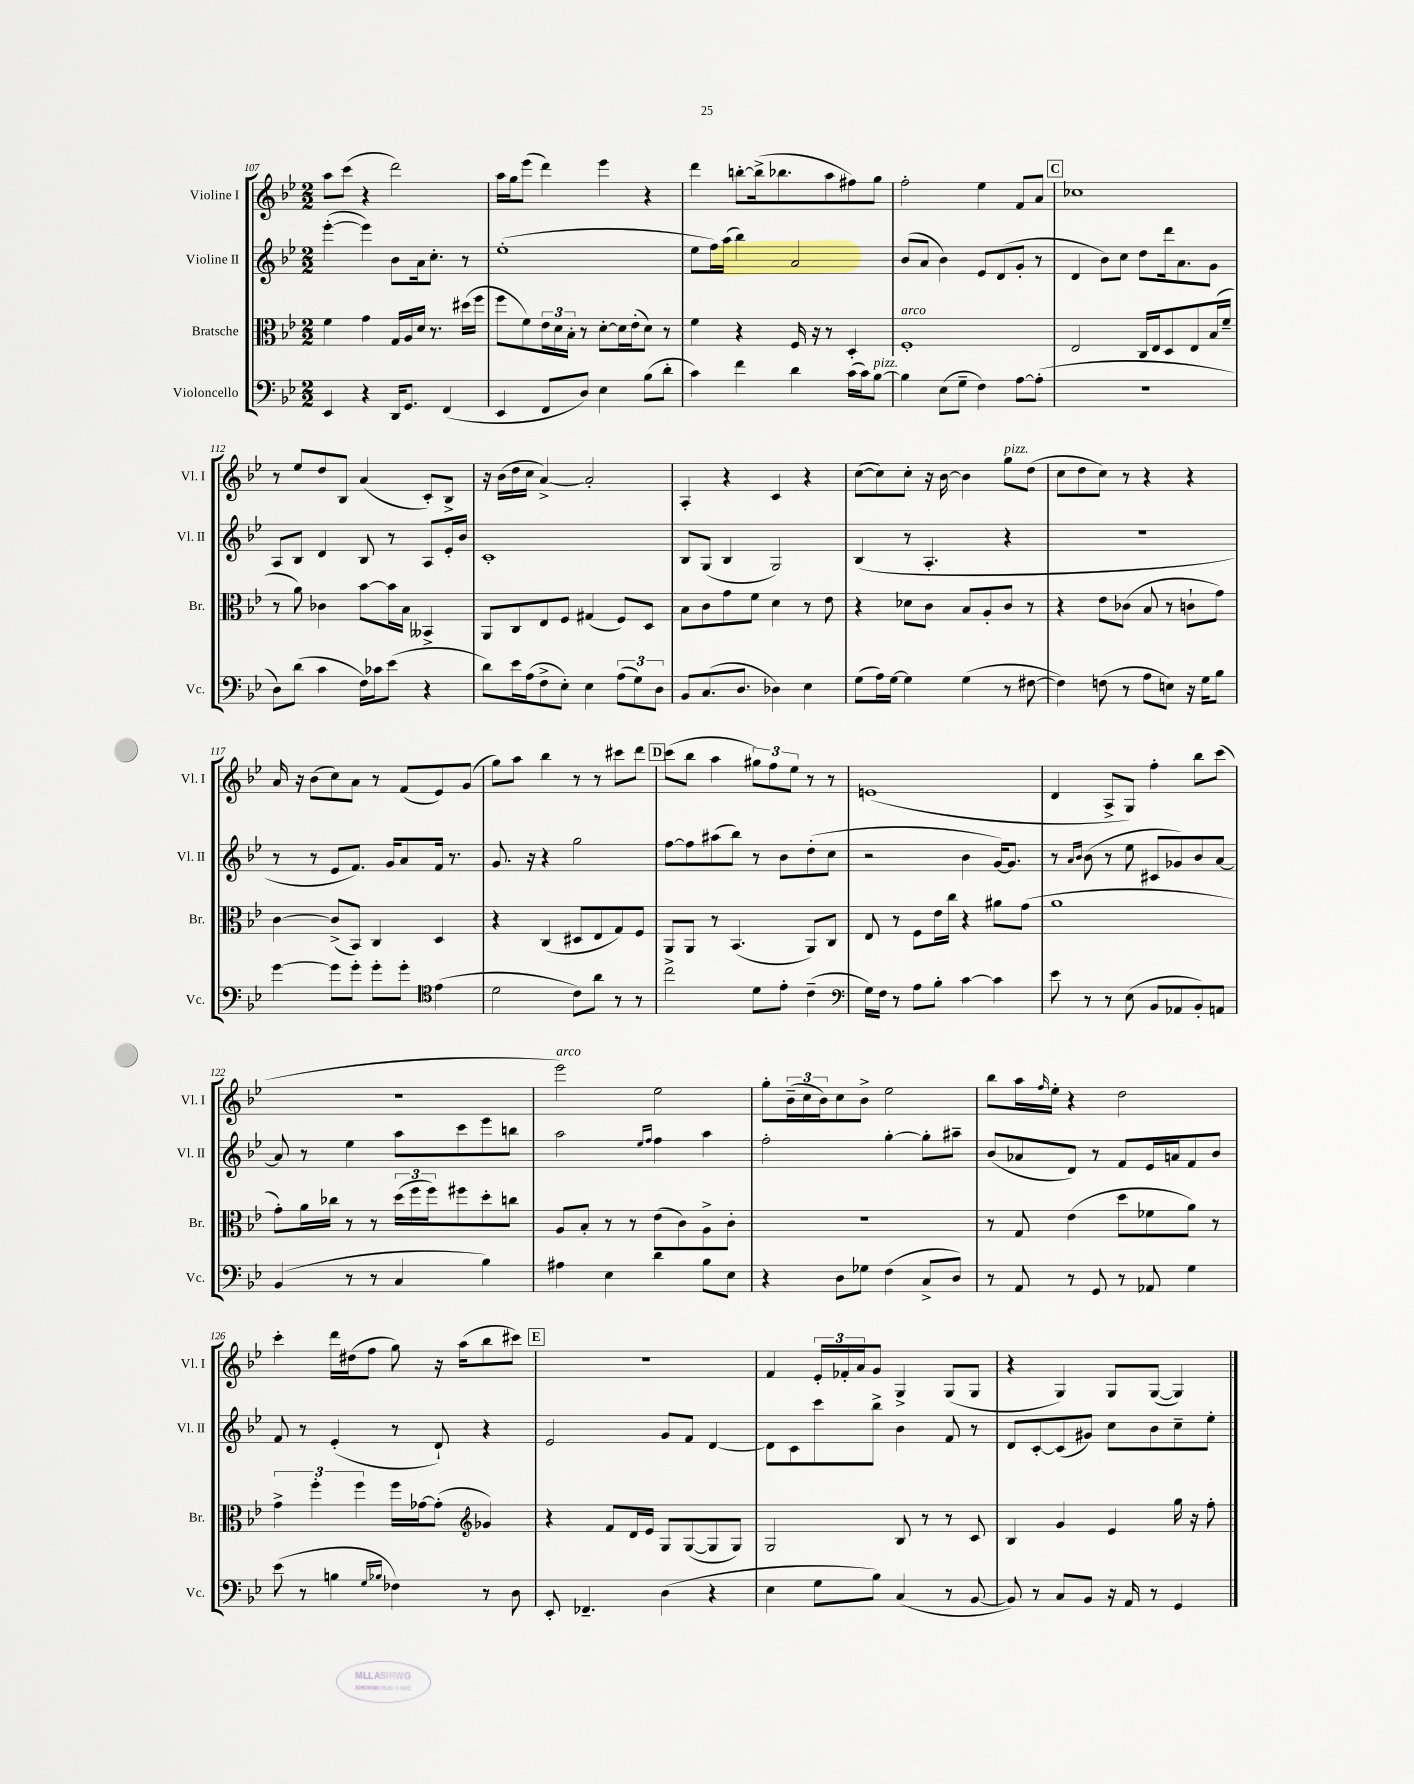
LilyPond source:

<<
\new StaffGroup <<
\new Staff = "s0" \with { instrumentName = "Violine I" shortInstrumentName = "Vl. I" } {
    \clef treble \key bes \major \numericTimeSignature \time 2/2
    a''8 c'''8( r4 d'''2) |
    a''16 g''16 ees'''8( d'''4) ees'''4 r4 |
    d'''4 b''8~-. b''16->( bes''8. a''8 fis''8) g''8 |
    f''2-. ees''4 f'8 a'8 |
    \mark \markup { \box "C" } ces''1 |
    r8 ees''8 d''8 bes8 a'4( c'8-.) bes8-> |
    r16 bes'16( d''16 c''16 a'4~->) a'2-. |
    a4-. r4 c'4 r4 |
    c''8~( c''8) c''8-. r16 bes'16~ bes'4 g''8^\markup { \italic "pizz." } d''8( |
    c''8 d''8 c''8) r8 r4 r4 |
    a'16 r16 bes'8( c''8) a'8 r8 f'8( ees'8) g'8( |
    g''8) a''8 bes''4 r8 r8 cis'''8 d'''8 |
    \mark \markup { \box "D" } c'''8( bes''8 a''4 \tuplet 3/2 { gis''8) f''8 ees''8 } r8 r8 |
    e'1( |
    d'4 a8-> g8) f''4-. bes''8 c'''8( |
    R1 |
    ees'''2^\markup { \italic "arco" }) ees''2 |
    g''8-. \tuplet 3/2 { bes'16--( c''16 bes'16) } c''8 bes'8-> ees''2 |
    bes''8 a''16 \grace { f''16 } ees''16-. r4 d''2 |
    c'''4-. d'''16 dis''16( f''8 g''8) r16 a''16( bes''8 cis'''8) |
    \mark \markup { \box "E" } R1 |
    f'4 \tuplet 3/2 { ees'16-. fes'16-. a'16 } g'8 g4-> g8( g8 |
    r4 g4) g8 g8~( g4) \bar "|." |
}
\new Staff = "s1" \with { instrumentName = "Violine II" shortInstrumentName = "Vl. II" } {
    \clef treble \key bes \major \numericTimeSignature \time 2/2
    ees'''4~-.( ees'''4) bes'8 a'16 c''8.-. r8 |
    ees''1-.( |
    ees''8 f''16) a''16( bes''4) a'2 |
    bes'8( a'8 bes'4) ees'8 d'8( g'8-. r8 |
    \mark \markup { \box "C" } d'4 bes'8) c''8 d''8 d'''16 a'8. g'8 |
    a8 bes8 d'4 bes8 r8 a8 ees'16-. bes'16 |
    c'1-. |
    bes8 g8( bes4 g2) |
    bes4( r8 a4.-. r4 |
    R1 |
    r8 r8 ees'8 f'8.) g'16 a'8 f'16 r8. |
    g'8. r16 r4 g''2 |
    \mark \markup { \box "D" } f''8~ f''8 ais''8( bes''8) r8 bes'8 d''8-.( c''8 |
    r2 bes'4 g'16~) g'8. |
    r8 \grace { a'16 bes'16 } bes'8( r8 ees''8 cis'8 ges'8) bes'8 a'8~ |
    a'8 r8 ees''4 a''8 c'''8 ees'''8 b''8 |
    a''2 \grace { ees''16 f''16 } f''4 a''4 |
    f''2-. g''4~-. g''8-. ais''8-- |
    bes'8( aes'8 d'8) r8 f'8 ees'16 a'16 f'8 bes'8 |
    f'8 r8 ees'4-.( r8 d'8-!) r4 |
    \mark \markup { \box "E" } ees'2 g'8 f'8 d'4~ |
    d'8 c'8 c'''8 bes''8-> bes'4 f'8 r8 |
    d'8 c'8~-. c'8( gis'8) c''8 bes'8 c''8-- ees''8-. \bar "|." |
}
\new Staff = "s2" \with { instrumentName = "Bratsche" shortInstrumentName = "Br." } {
    \clef alto \key bes \major \numericTimeSignature \time 2/2
    f'4 g'4 g16 a16 d'16 r8. dis''16( f''16 |
    f''8 f'8) \tuplet 3/2 { ees'16 d'16 bes16-. } r8 d'8~-. d'16 ees'16-.( d'8) r8 |
    f'4 r4 f16 r16 r8 d4-. |
    f1-.^\markup { \italic "arco" } |
    \mark \markup { \box "C" } ees2 c16 ees16 d8 ees8 bes16( f'16-- |
    r8 a'8) ces'4 bes'8~ bes'16 bes16 beses,4-> |
    a,8 c8 ees8 f8 gis4( f8) d8 |
    bes8 c'8 g'8 f'8 d'4 r8 ees'8 |
    r4 des'8 c'8 bes8 a8-. c'8 r8 |
    r4 ees'8 ces'8( bes8 r8 c'8-! g'8) |
    c'4~ c'8->( bes,8) c4 d4 |
    r4 c4( dis8 ees8 g8) f8 |
    \mark \markup { \box "D" } a,8 a,8 r8 bes,4.( a,8) c8 |
    ees8 r8 f8 ees'16 c''16 r4 ais'8 g'8( |
    a'1 |
    g'8-.) a'16 ces''16 r8 r8 \tuplet 3/2 { d''16( f''16 f''16) } fis''8 d''8-. c''8 |
    a8 bes8-. r8 r8 ees'8( c'8) a8-> c'8-. |
    R1 |
    r8 g8 ees'4( d''8 fes'8 a'8) r8 |
    \tuplet 3/2 { g'4-> f''4-. f''4 } f''16 ges'16~ ges'8-.( \clef treble ges'4) |
    \mark \markup { \box "E" } r4 f'8 d'16 ees'16 g8 g8~( g8 g8) |
    g2 bes8 r8 r8 c'8 |
    bes4 g'4 ees'4 g''16 r16 f''8-. \bar "|." |
}
\new Staff = "s3" \with { instrumentName = "Violoncello" shortInstrumentName = "Vc." } {
    \clef bass \key bes \major \numericTimeSignature \time 2/2
    ees,4 r4 d,16 g,8. f,4( |
    ees,4 f,8 d8) ees4 bes8( d'8-. |
    c'4) f'4 d'4 c'16( c'16) bes8~^\markup { \italic "pizz." } |
    bes4 ees8( g8-- f4) a8~ a8-.( |
    \mark \markup { \box "C" } r1 |
    d8) d'8( c'4 f16) ces'16 ees'8( r4 |
    d'8) ees'16 a16( f8-> ees8-.) ees4 \tuplet 3/2 { a8( g8) d8 } |
    bes,8 c8.( d8. des4) ees4 |
    g8( a16) g16~ g4 g4( r8 fis8~ |
    fis4) f8( r8 a8 e8) r16 g16 bes8 |
    g'4~ g'8 g'8-. g'8-. g'8-. \clef tenor ees'4( |
    d'2 c'8) a'8 r8 r8 |
    \mark \markup { \box "D" } c''2-> d'8 ees'8-. c'4--( |
    \clef bass g16) f16 r8 a8 bes8-. c'4~ c'4 |
    ees'8 r8 r8 ees8( bes,8 aes,8 bes,8-.) a,8 |
    bes,4( r8 r8 c4 bes4) |
    ais4 ees4 d'4 bes8 ees8 |
    r4 d8 ges8 f4( c8-> d8) |
    r8 a,8 r8 g,8 r8 aes,8 g4 |
    ees'8( r8 b4 \grace { g16 bes16 } fes4) r8 d8 |
    \mark \markup { \box "E" } ees,8-. fes,4.-- d4( r4 |
    ees4 g8 bes8) c4( r8 bes,8~ |
    bes,8) r8 c8 bes,8 r16 a,16 r8 g,4 \bar "|." |
}
>>
>>
\layout { \context { \Score currentBarNumber = #107 } }
